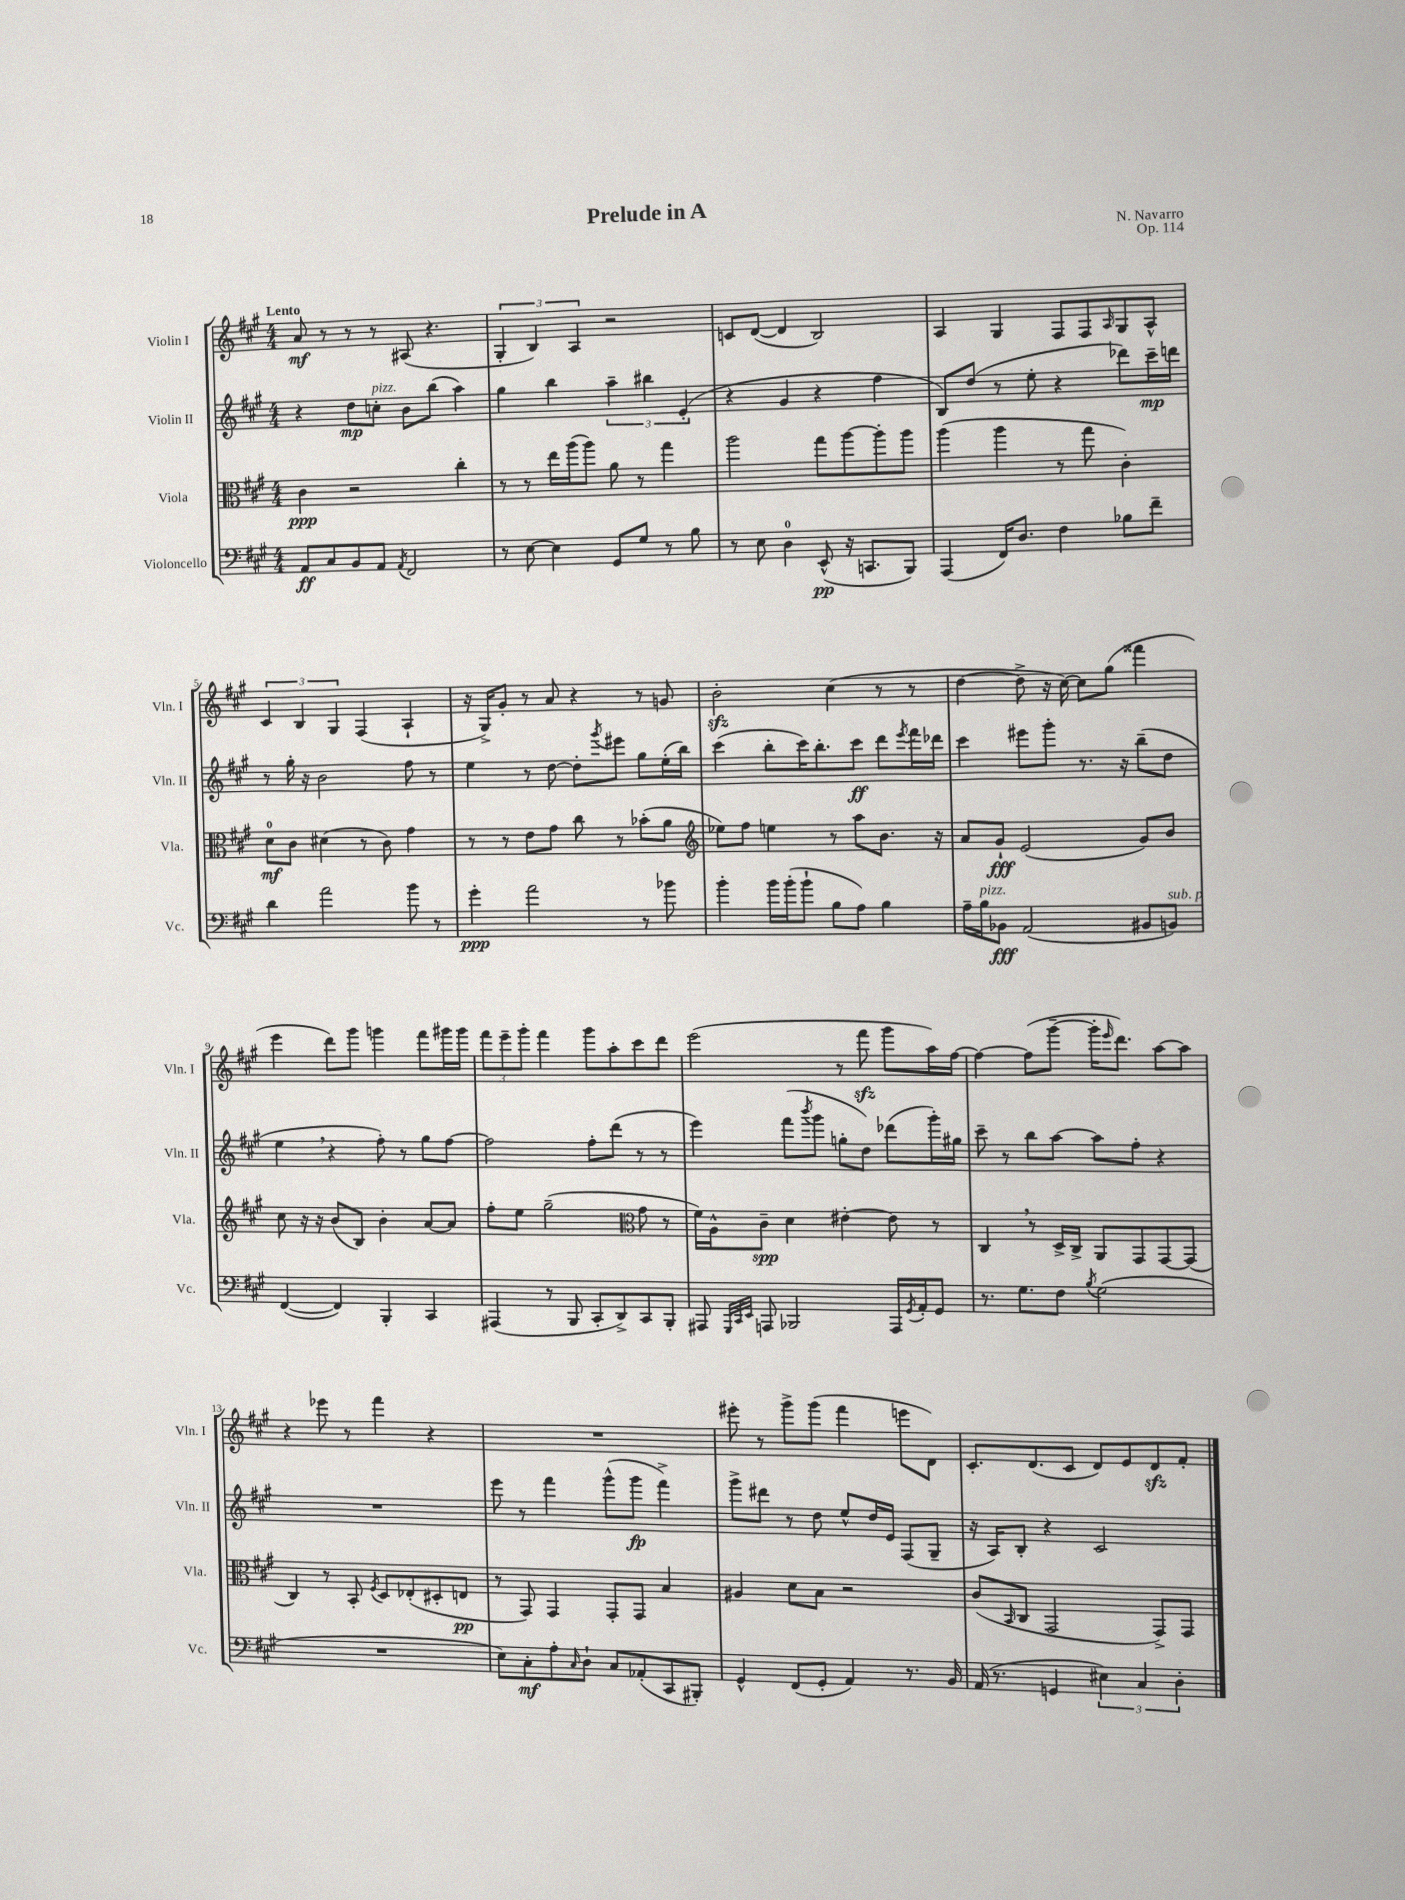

**kern	**kern	**kern	**kern
*staff4	*staff3	*staff2	*staff1
*clefF4	*clefC3	*clefG2	*clefG2
*k[f#c#g#]	*k[f#c#g#]	*k[f#c#g#]	*k[f#c#g#]
*M4/4	*M4/4	*M4/4	*M4/4
8AA/L	4c#\	4r	8a/
8C#/	.	.	8r
8BB/	2r	8dd\L	8r
8AA/J	.	8cc'\J	8r
8qAA/	.	.	.
2FF#/	.	8b\L	(8A#/
.	.	(8bb\J	4.r
.	4cc#'\	4aa\)	.
=	=	=	=
8r	8r	4gg#\	6G#'/
[8E\	8r	.	.
.	.	.	6B/)
4E\]	16ee\LL	4bb\	.
.	(16aa\J	.	.
.	.	.	6A/
.	8aa\J)	.	.
8GG#/L	8a\	6aa~\	2r
8G#/J	8r	.	.
.	.	6bb#\	.
8r	4gg#\	.	.
.	.	(6e'/	.
8B\	.	.	.
=	=	=	=
8r	2aa\	4r	8c/L
8E\	.	.	([8d/J
4D\	.	4g#/	4d/]
(8EE^^/	8gg#\L	4r	2B/)
16r	[8aa\	.	.
8.CC/L	.	.	.
.	8aa'\]	4ff#\	.
8BBB/J)	8aa\J	.	.
=	=	=	=
(4AAA/	(4aa\	8B/L)	4A/
.	.	(8dd/J	.
16FF#/LK)	4aa\	8r	4G#/
8.D/J	.	.	.
.	.	8ee'\	.
4F#\	8r	4r	8F#/L
.	8gg#\	.	8F#/
.	.	.	16qqA/
8B-\L	4c#'\)	8ddd-\L)	8G#/
8f#~\J	.	16ccc#~\L	8A^^/J
.	.	16ddd\JJ	.
=	=	=	=
4d\	8d\L	8r	6c#/
.	8c#\J	16gg#'\	.
.	.	.	6B/
.	.	16r	.
2a\	(4d#\	2b\	.
.	.	.	6G#/
.	8r	.	(4F#/
.	8c#\)	.	.
8b\	4g#\	8ff#\	4A`/
8r	.	8r	.
=	=	=	=
4g#'\	8r	4ee\	16r
.	.	.	16G#^/LK)
.	8r	.	8g#'/J
2a\	8e\L	8r	8r
.	8g#\J	[8dd\	8a/
.	8cc#\	8dd'\]L	4r
.	.	8qggg#/	.
.	8r	8eee#\J	.
8r	(8b-'\L	8gg#\L	8r
8b-\	8a\J	(16ee'\L	8g/
.	.	16bb\JJ)	.
=	=	=	=
*	*clefG2	*	*
4b'\	8ee-\L)	(4ccc#\	2b'\
.	8ff#\J	.	.
16b\LL	4ee\	8bb'\L	.
(16b'\J	.	.	.
8b`\J	.	16ccc#\K)	.
.	.	8.bb'\	.
8B\L	8r	.	(4cc#\
8A\J)	8aa\L	8ccc#\J	.
4B\	8.b\J	8ddd\L	8r
.	.	8qeee/	.
.	.	16fff#\L	8r
.	16r	16ddd-\JJ	.
=	=	=	=
16A~\LL	8a/L	4ccc#\	[4dd\
16B\J	.	.	.
8BB-\J	8g#`/J	.	.
(2AA/	(2e/	8eee#\L	8dd^\]
.	.	8ggg#'\J	16r
.	.	.	[16cc#\)
.	.	8.r	8cc#\]L
.	.	.	(8gg#\J
.	.	16r	.
8BB#/L	8g#/L)	(8bb~\L	4fff##\
8BB/J)	8b/J	8dd\J	.
=	=	=	=
([4FF#/	8cc#\	4ee\	4eee\
.	16r	.	.
.	16r	.	.
4FF#/])	(8b/L	4r	8ddd\L)
.	8B/J)	.	8ggg#\J
4BBB'/	4b'\	8ff#'\)	4ggg\
.	.	8r	.
4CC#/	[8a/L	8gg#\L	8fff#\L
.	8a/]J	[8ff#\J	16ggg#\L
.	.	.	16ggg#\JJ
=	=	=	=
(4AAA#/	8ff#'\L	2ff#\]	12fff#\L
.	.	.	12eee~\
.	8ee\J	.	.
.	.	.	12ggg#'\J
8r	(2gg#~\	.	4fff#\
8BBB/	.	.	.
8CC#'/L	.	8ff#'\L	8ggg#\L
8DD^/)	.	(8ddd\J	8aa'\
*	*clefC3	*	*
8CC#/	8g#\	8r	8ccc#\
8BBB'/J	8r	8r	8ddd\J
=	=	=	=
8AAA#/	16f#\LL)	4eee\)	(2eee\
.	16A^^\J	.	.
32qqGGG#/LLL	.	.	.
32qqCC#/	.	.	.
32qqEE/JJJ	.	.	.
8AAA/	8c#~\J	.	.
2BBB-/	4d\	(8fff#\L	.
.	.	8qbbb/	.
.	.	8ggg#\J	.
.	[4e#'\	8gg'\L	8r
.	.	8dd\J)	8fff#\
16AAA/LL	8e#\]	(8ddd-\L	8ggg#\L
8qGG#/	.	.	.
16AA'/J	.	.	.
8GG#/J	8r	16ggg#'\L)	16aa\L)
.	.	16gg#\JJ	[16ff#\JJ
=	=	=	=
8.r	4C#/	8ccc#~\	4ff#\_
.	.	8r	.
8.G#\L	.	.	.
.	8r	8bb\L	(8ff#\]L
8F#\J	16D^/LL	[8aa\J	[8ggg#~\J
.	16C#^/JJ	.	.
8qB/	.	.	.
(2G#\	8AA/L	8aa\]L	16ggg#'\]LK
.	.	.	16qqeee/
.	.	.	8.ddd\J)
.	8GG#/	8ff#'\J	.
.	[8GG#/	4r	[8aa\L
.	(8GG#/]J	.	8aa\]J
=	=	=	=
1r	4C#/)	1r	4r
.	8r	.	8eee-\
.	8BB'/	.	8r
.	8qF#/	.	.
.	8D/L	.	4fff#\
.	(8E-'/	.	.
.	8D#'/	.	4r
.	8E/J	.	.
=	=	=	=
8E\L)	8r	8eee\	1r
8C#'\	8GG#/)	8r	.
8A'\	4GG#/	4fff#\	.
16qqC#/	.	.	.
8D`\J	.	.	.
8C#/L	8GG#'/L	(8ggg#^^\L	.
(8AA-'/	8GG#/J	8ggg#\J	.
8CC#/	4B/	4fff#^\)	.
8BBB#'/J)	.	.	.
=	=	=	=
4GG#^^/	4A#/	8ggg#^\L	8eee#'\
.	.	8ddd#\J	8r
(8FF#/L	8d\L	8r	8ggg#^\L
8GG#'/J	8B\J	8dd\	(8ggg#\J
4AA/)	2r	8ee^^/L	4fff#\
.	.	16dd/L	.
.	.	16e/JJ	.
8.r	.	(8F#/L	8eee\L
.	.	8G#~/J	8d\J)
16BB/	.	.	.
=	=	=	=
(16AA/	(8c#/L	16r	8.c#'/L
8.r	.	16A/LK)	.
.	16qqBB/	.	.
.	8C#/J	8B'/J	.
.	.	.	(8.d/
4GG/	2GG#/	4r	.
.	.	.	8c#/J
6E#\)	.	2c#/	8d/L)
.	.	.	8e/
6C#/	.	.	.
.	8GG#^/L)	.	8d/
6D'\	.	.	.
.	8GG#/J	.	8f#'/J
==	==	==	==
*-	*-	*-	*-
